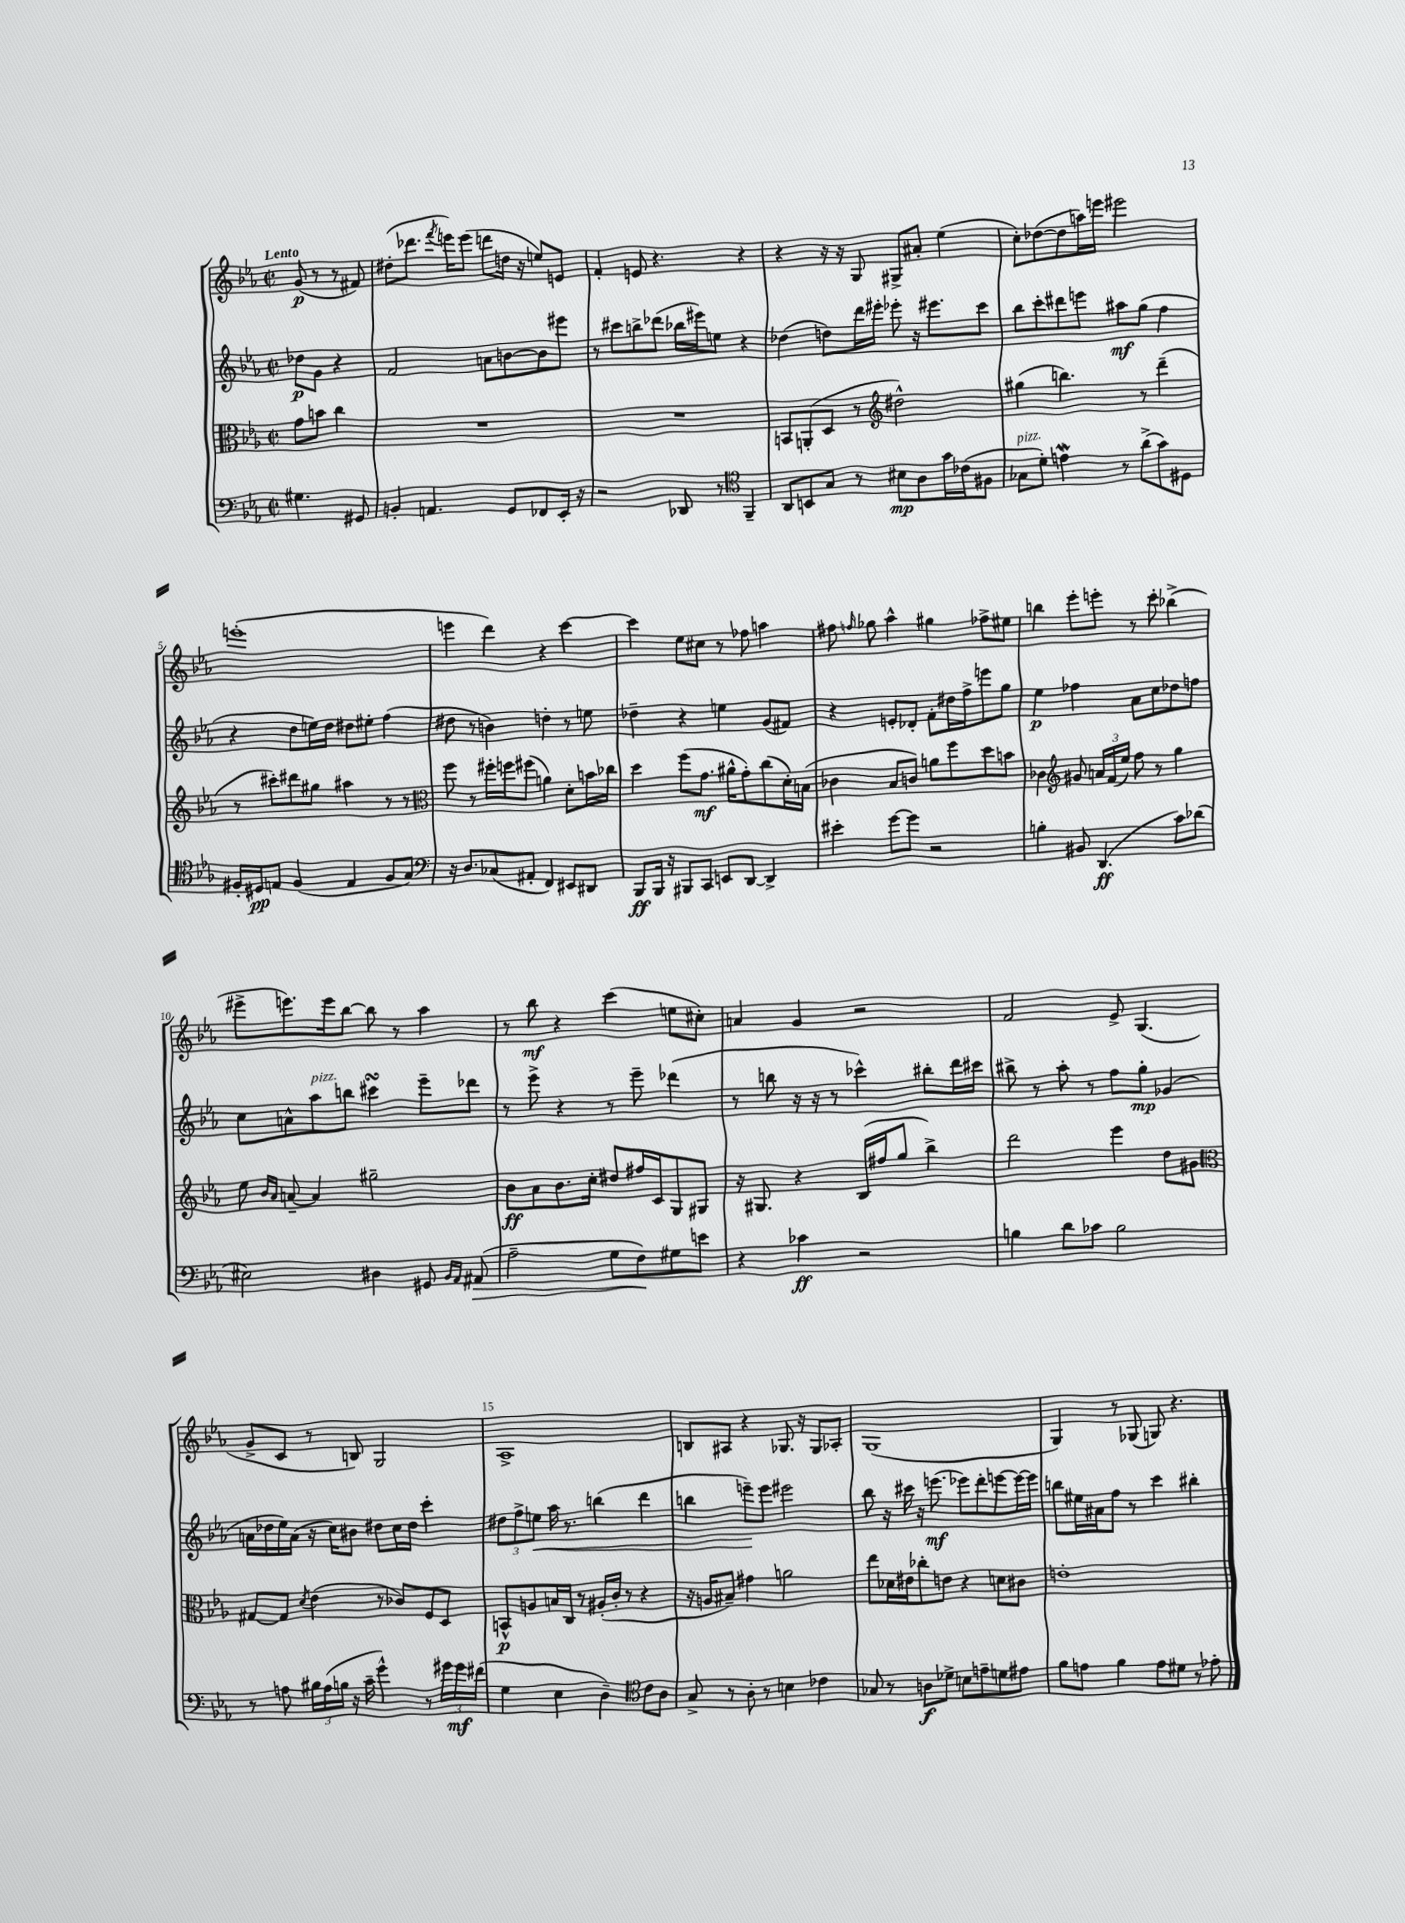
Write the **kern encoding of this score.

**kern	**kern	**kern	**kern
*staff4	*staff3	*staff2	*staff1
*clefF4	*clefC3	*clefG2	*clefG2
*k[b-e-a-]	*k[b-e-a-]	*k[b-e-a-]	*k[b-e-a-]
*M2/2	*M2/2	*M2/2	*M2/2
*met(c|)	*met(c|)	*met(c|)	*met(c|)
4.G#\	8g\L	8dd-\L	(8g/
.	8b\J	8g\J	8r
.	4cc\	4r	8r
8GG#/	.	.	8f#/)
=	=	=	=
4BB'/	1r	2f/	(8dd#'\L
.	.	.	8.ddd-\J
4.AA/	.	.	.
.	.	.	8qfff/
.	.	.	16eee\LK)
.	.	.	(8eee\J
.	.	8a\L	8ddd\L
8GG/L	.	[8b\	16dd\Jk
.	.	.	16r
8FF-/	.	8b\]	8ee/L)
16EE-'/Jk	.	8eee#\J	8e/J
16r	.	.	.
=	=	=	=
2r	1r	8r	4f'/
.	.	8ccc#\L	.
.	.	8bb^\	8e/
.	.	(8ddd-\J	4.r
8DD-/	.	16bb-\LL	.
.	.	16eee#\J)	.
8r	.	8ee\J	.
*clefC4	*	*	*
4FF~/	.	4r	4r
=	=	=	=
8AA-/L	8BB/L	(4dd-\	4r
8BB/	(8AA'/	.	.
8G/J	8D/J	8dd\L)	16r
.	.	.	16r
8r	8r	16ddd\L	8G/
.	.	16eee#'\JJ	.
*	*clefG2	*	*
8B#\L	2dd#^^\)	8eee-'\	8G#^/L
8A-\	.	16r	8a#'/J
.	.	8.eee#\L	.
16g\L	.	.	(4ee-\
(16c-\J	.	.	.
8F#\J	.	8ccc\J	.
=	=	=	=
8G-\L	(4gg#\	8bb-\L	8cc'\L)
8d'\J)	.	8ccc'\	([8dd-\
4e\	4.bb\)	8ddd#\	8dd-\]
.	.	8eee\J	16aa\L)
.	.	.	16eee\JJ
8r	.	8aa#\L	2eee#\
(8a-^\L	8r	(8gg\J	.
8g\)	(4ddd~\	4ff\	.
8D#\J	.	.	.
=	=	=	=
16F#'/LL	8r	4r	(1eee'
16D#/J	.	.	.
8E/J	8ccc#'\L)	.	.
(4F#/	8ddd#\	8dd\L	.
.	8gg#\J	16ee\L)	.
.	.	16dd\JJ	.
4E/	4aa#\	8dd#\L	.
.	.	8ee#'\J	.
8F#/L	8r	(4ff\	.
8G/J)	8r	.	.
=	=	=	=
*clefF4	*clefC3	*	*
16r	8ff\	8dd#\	4eee\
8.D/L	.	.	.
.	8r	8r	.
(8C-/	16ff#'\LL	4b\)	4ddd\)
.	16ff\J	.	.
8AA#'/J	(8ff#\J	.	.
4FF/)	4a\)	4dd'\	4r
8EE#/L	8d'\L	8r	[4ccc\
8DD#/J	16b\L	8ee\	.
.	16cc-\JJ	.	.
=	=	=	=
8BBB-/L	4dd\	4dd-~\	4ccc\]
16BBB-/Jk	.	.	.
16r	.	.	.
8BBB#/L	(8ff\L	4r	8ee-\L
8CC/J	8.g\J	.	8cc#\J
8EE/L	.	4ee\	8r
.	16a#^^\LK	.	.
[8DD/J	8g'\)	.	8ff-\
4DD^/]	(8cc\	(8g/L	4aa\
.	16d'\L)	8f#/J)	.
.	(16B\JJ	.	.
=	=	=	=
4e#'\	4c-\	4r	8ff#\
.	.	.	16qqff/
.	.	.	8gg-\
[8g\L	8B-/L	8e'/L	4aa-^^\
8g\]J	8c/J)	8d-'/J	.
2r	8a\L	8f'\L	4gg#\
.	8ff\	16dd#\L	.
.	.	16ff^\J	.
.	8dd\	8eee\	8ff-^\L
.	8b\J	8gg\J	8ee#\J
=	=	=	=
4B'\	4c-\	4ee-\	4bb\
*	*clefG2	*	*
8BB#/	8g#/	4ff-\	8eee-'\L
(4.DD/	24a/LL	.	8eee'\J
.	(24f/	.	.
.	24ee-/JJ)	.	.
.	8ff\	8a-\L	8r
.	8r	8cc\	8ccc'\
8c\L)	4gg\	8dd-\	(4bb-^\
(8d-\J	.	8ff\J	.
=	=	=	=
2E#\)	8ee-\	8cc\L	8eee#^\L
.	16qqb-/LL	.	.
.	16qqa-/JJ	.	.
.	[8a~/	8a^^\	8.eee\)
.	4a/]	8aa-\	.
.	.	.	16eee\k
.	.	8bb\J	[8bb-\J
4D#\	2gg#~\	4ccc#\	8bb-\]
.	.	.	8r
8GG#/	.	8eee-~\L	4aa-\
16qqBB-/LL	.	.	.
16qqAA-/JJ	.	.	.
(8AA#/	.	8ddd-\J	.
=	=	=	=
2A-~\	8b-\L	8r	8r
.	8a-\	8eee-^\	8bb-\
.	8.b-\	4r	4r
.	16cc'\Jk	.	.
8G\L	8dd#/L	8r	(4ccc\
8F\)	16ff#/L	8eee-~\	.
.	16c/J	.	.
8G#\	8G/	(4ddd-\	8ee\L
8e\J	8G#/J	.	8cc#'\J)
=	=	=	=
4r	16r	8r	4a/
.	8.G#/	.	.
.	.	8bb\	.
4c-\	4r	16r	4g/
.	.	16r	.
.	.	8r	.
2r	(16B-/LL	4ccc-^^\)	2r
.	16ff#/J	.	.
.	8gg/J	.	.
.	4bb-^\)	8bb#'\L	.
.	.	16ddd\L	.
.	.	16ccc#\JJ	.
=	=	=	=
4B\	2ddd\	8bb#^\	2f/
.	.	8r	.
8d\L	.	8aa-'\	.
8c-\J	.	8r	.
2B\	4eee-\	8ff\L	8e-^/
.	.	8gg'\J	(4.G/
.	8dd\L	(4g-/	.
.	8g#\J	.	.
=	=	=	=
*	*clefC3	*	*
8r	[8G#/L	16a\LL	8g^/L
.	.	16dd-\	.
8A\	8G#/]J	16ee-\)	8c/J
.	.	(16a\JJ	.
.	8qd/	.	.
24B#\LL	(4e-\	16r	8r
(24A\	.	.	.
.	.	16cc\LK)	.
24B\JJ	.	.	.
16r	.	8b#\J	8B/)
16c~\	.	.	.
4g^^\)	8r	8dd#\L	2G/
.	8c-/L)	16cc\L	.
.	.	16dd#\JJ	.
8r	8F/	4ccc'\	.
24g#\LL	8D/J	.	.
24g#\	.	.	.
(24f#\JJ	.	.	.
=	=	=	=
4G\	8BB^^/L	12dd#\L	1A-^
.	.	12ff^\	.
.	8A/	.	.
.	.	12ee\J	.
4E-\	16B/L	16aa-\	.
.	16C/JJ	8.r	.
.	8r	.	.
4D~\)	(16A#'/LL	(4bb\	.
.	16c'/JJ	.	.
.	8r	.	.
*clefC4	*	*	*
8c\L	4r	4ddd\	.
8A-\J	.	.	.
=	=	=	=
8G^/	16r	4bb\	8B/L
.	16A/LK	.	.
8r	8B#~/J)	.	8A#/J
8A-'\	4g#\	8eee~\L)	4r
8r	.	8eee\J	.
4B\	2a\	2eee#\	8.G-/
.	.	.	16r
4c-\	.	.	8G-/L
.	.	.	8A-'/J
=	=	=	=
8G-/	8ee-\L	8bb-\	(1G
8r	16d-\L	16r	.
.	16e#\J	16ccc#\	.
8A\L	8cc-'\	16r	.
.	.	(8.eee\	.
8d-^\J	8e\J	.	.
8B\L	4r	8eee-\L)	.
8e~\	.	8ddd'\	.
8d\	8d\L	[8eee\	.
8e#\J	8c#\J	16eee\_L	.
.	.	16eee\]JJ	.
=	=	=	=
8f\L	1e'	8bb\L	4G/)
8e\J	.	16ee#\L	.
.	.	16a#\J	.
4f\	.	8ff\J	8r
.	.	8r	(8G-/
8e\L	.	4ccc\	8G/)
8d#\J	.	.	4.r
8r	.	4bb#'\	.
8e-'\	.	.	.
==	==	==	==
*-	*-	*-	*-
